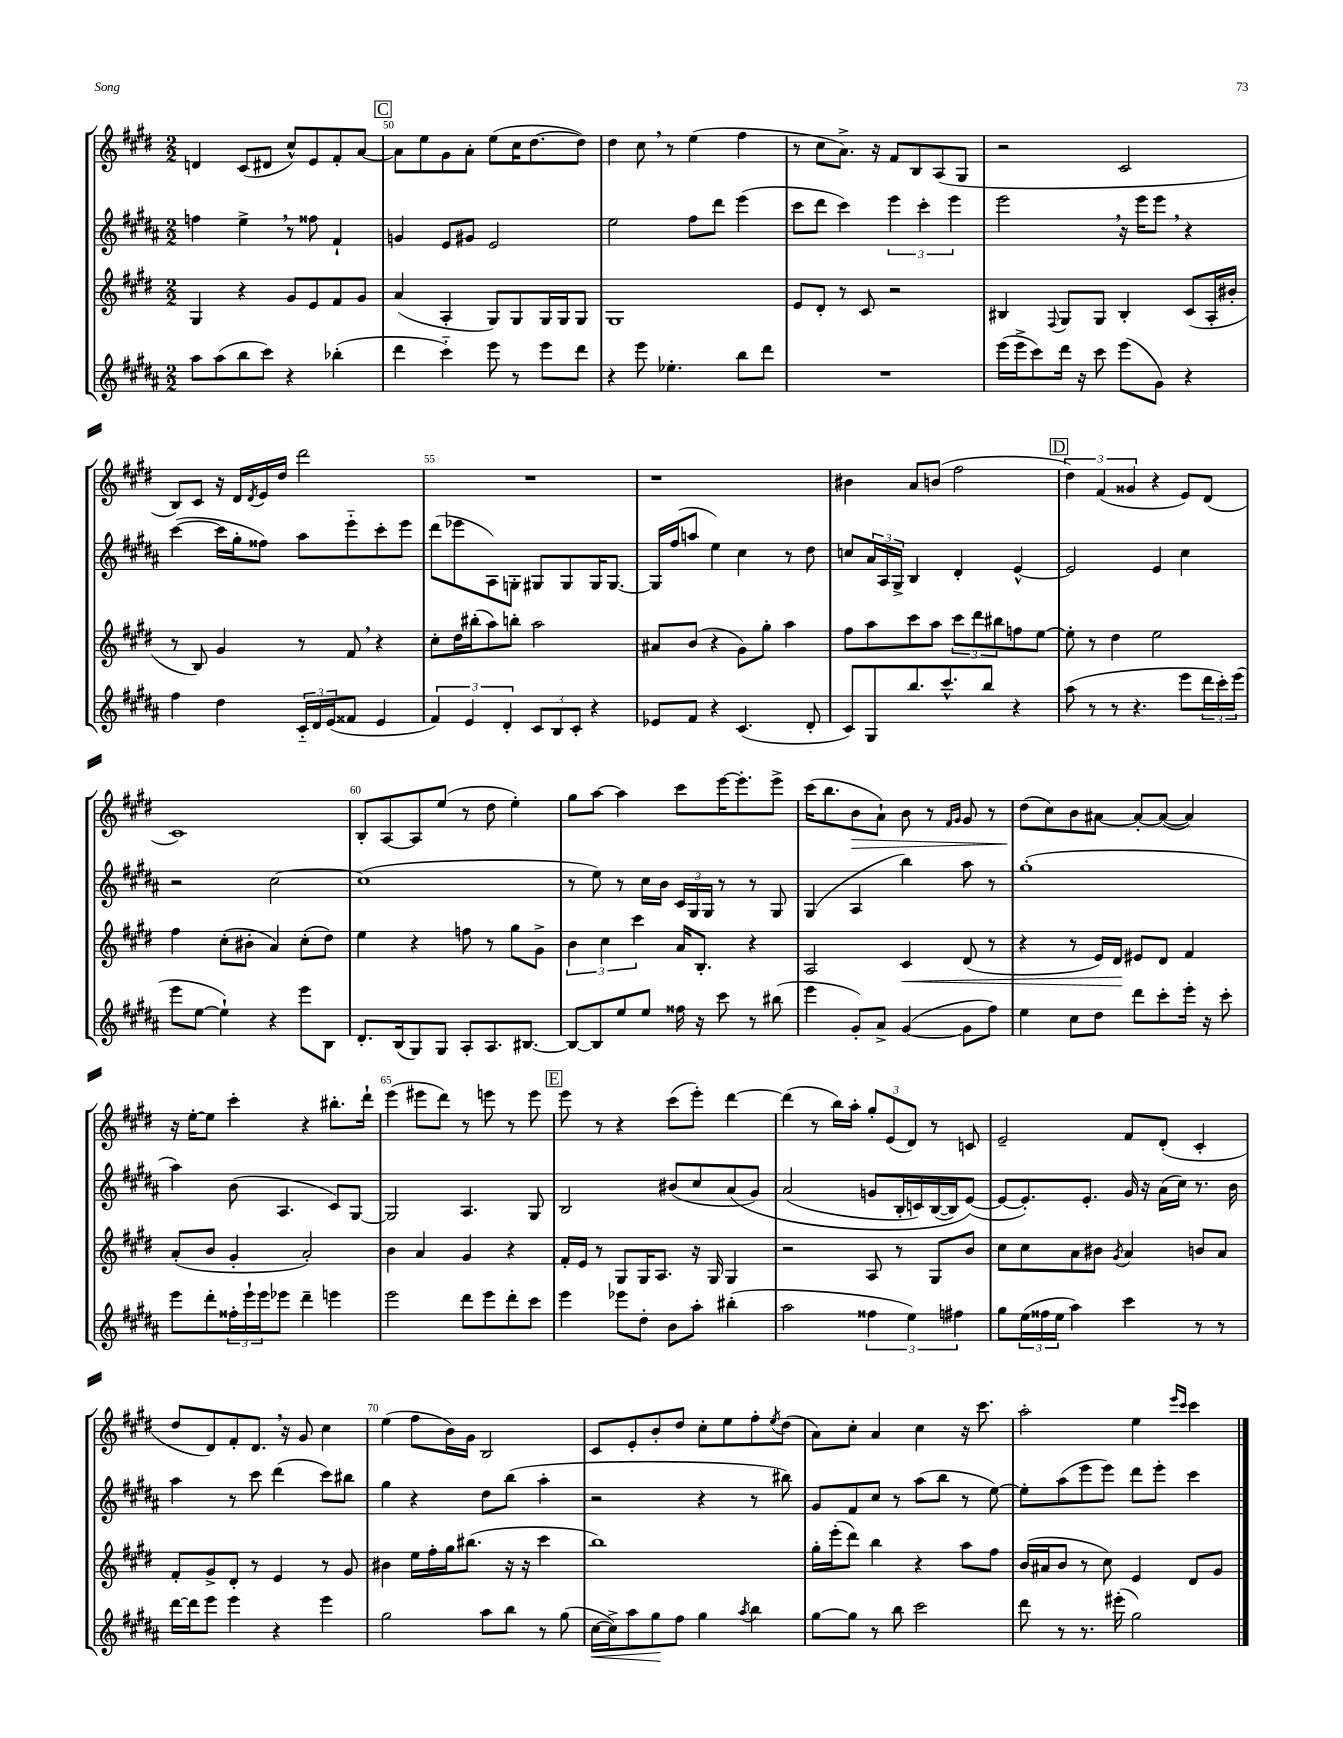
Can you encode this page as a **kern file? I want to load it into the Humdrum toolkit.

**kern	**dynam	**kern	**dynam	**kern	**kern	**dynam
*part4	*part4	*part3	*part3	*part2	*part1	*part1
*staff4	*staff4	*staff3	*staff3	*staff2	*staff1	*staff1
*clefG2	*	*clefG2	*	*clefG2	*clefG2	*
*k[f#c#g#d#a#]	*	*k[f#c#g#d#]	*	*k[f#c#g#d#a#]	*k[f#c#g#d#]	*
*M2/2	*	*M2/2	*	*M2/2	*M2/2	*
=49	=49	=49	=49	=49	=49	=49
8aa#\L	.	4G#/	.	4ffn\	4dn/	.
(8aa#\	.	.	.	.	.	.
8bb\	.	4r	.	4ee^,\	(8c#/L	.
8ccc#\J)	.	.	.	.	8d#X/J	.
4r	.	8g#/L	.	8r	8cc#^^/L)	.
.	.	8e/	.	8ff##X\	8e/	.
(4bb-X'\	.	8f#/	.	4f#`/	8f#'/	.
.	.	8g#/J	.	.	[8a/J	.
!!LO:REH:place=s1:t=C
=50	=50	=50	=50	=50	=50	=50
4ddd#\	.	(4a/	.	4gn/	8a\L]	.
.	.	.	.	.	8ee\	.
4ccc#\)	.	4A'/	.	8e/L	8g#\	.
.	.	.	.	8g#X/J	8a'\J	.
8eee\	.	8G#/L)	.	2e/	(8ee\L	.
8r	.	8G#/	.	.	16cc#\K	.
.	.	.	.	.	[8.dd#\	.
8eee\L	.	16G#/L	.	.	.	.
.	.	16G#/J	.	.	.	.
8ddd#\J	.	8G#/J	.	.	8dd#\J])	.
=51	=51	=51	=51	=51	=51	=51
4r	.	1G#	.	2ee\	4dd#\	.
8eee\	.	.	.	.	8cc#,\	.
4.ee-X'\	.	.	.	.	8r	.
.	.	.	.	8ff#\L	(4ee\	.
.	.	.	.	8ddd#\J	.	.
8bb\L	.	.	.	(4eee\	4ff#\	.
8ddd#\J	.	.	.	.	.	.
=52	=52	=52	=52	=52	=52	=52
1r	.	8e/L	.	8ccc#\L	8r	.
.	.	8d#'/J	.	8ddd#\J	8cc#\L	.
.	.	8r	.	4ccc#\)	8.a^\J)	.
.	.	8c#/	.	.	.	.
.	.	.	.	.	16r	.
.	.	2r	.	6eee\	8f#/L	.
.	.	.	.	.	8B/	.
.	.	.	.	6ccc#'\	.	.
.	.	.	.	.	(8A/	.
.	.	.	.	6eee\	.	.
.	.	.	.	.	8G#/J	.
=53	=53	=53	=53	=53	=53	=53
(16eee\LL	.	4B#X/	.	2eee,\	2r	.
16eee^\J	.	.	.	.	.	.
8ccc#\)	.	.	.	.	.	.
.	.	8qqF#/	.	.	.	.
16ddd#\Jk	.	8G#/L	.	.	.	.
16r	.	.	.	.	.	.
8ccc#\	.	8G#/J	.	.	.	.
(8eee\L	.	4B#'/	.	16r	2c#/	.
.	.	.	.	16eee\KL	.	.
8g#\J)	.	.	.	8eee,\J	.	.
4r	.	(8c#/L	.	4r	.	.
.	.	16A'/L	.	.	.	.
.	.	16b#X'/JJ	.	.	.	.
!!LO:LB:g=z
=54	=54	=54	=54	=54	=54	=54
4ff#\	.	8r	.	([4ccc#\	8B/L)	.
.	.	8B/)	.	.	8c#/J	.
4dd#\	.	4g#/	.	16ccc#\LL]	16r	.
.	.	.	.	16gg#'\J	16d#/LL	.
.	.	.	.	.	8qd#/	.
.	.	.	.	8ff##X\J)	16e/	.
.	.	.	.	.	16dd#/JJ	.
24c#/LL	.	8r	.	8aa#\L	2ddd#\	.
24d#/	.	.	.	.	.	.
(24e/J	.	.	.	.	.	.
8f##X/J	.	8f#,/	.	8eee\	.	.
4e/	.	4r	.	8ccc#'\	.	.
.	.	.	.	8eee\J	.	.
=55	=55	=55	=55	=55	=55	=55
6f#/)	.	8cc#'\L	.	(8ddd#\L	1r	.
.	.	16dd#\L	.	8eee-X\	.	.
6e/	.	.	.	.	.	.
.	.	(16bb#X'\J	.	.	.	.
.	.	8aa\)	.	8A#\)	.	.
6d#'/	.	.	.	.	.	.
.	.	8bbn'\J	.	8Gn'\J	.	.
12c#/L	.	2aa\	.	8G#X/L	.	.
12B/	.	.	.	.	.	.
.	.	.	.	8G#/	.	.
12c#'/J	.	.	.	.	.	.
4r	.	.	.	16G#/K	.	.
.	.	.	.	[8.G#/J	.	.
=56	=56	=56	=56	=56	=56	=56
8e-X/L	.	8a#X/L	.	16G#/LL]	1r	.
.	.	.	.	(16ff#/J	.	.
8f#/J	.	(8b/J	.	8aan/J	.	.
4r	.	4r	.	4ee\)	.	.
(4.c#/	.	8g#\L)	.	4cc#\	.	.
.	.	8gg#'\J	.	.	.	.
.	.	4aa\	.	8r	.	.
8d#'/	.	.	.	8dd#\	.	.
=57	=57	=57	=57	=57	=57	=57
8c#/L)	.	8ff#\L	.	8ccn/L	4b#X\	.
8G#/	.	8aa\	.	24a#/L	.	.
.	.	.	.	24A#/	.	.
.	.	.	.	24G#^/JJ	.	.
8.bb/	.	8ccc#\	.	4B/	8a/L	.
.	.	8aa\J	.	.	(8bn/J	.
8.ccc#^^/	.	.	.	.	.	.
.	.	12ccc#\L	.	4d#'/	2ff#\	.
.	.	12ddd#\	.	.	.	.
8bb/J	.	.	.	.	.	.
.	.	12bb#X\	.	.	.	.
4r	.	8ffn\	.	[4e^^/	.	.
.	.	[8ee\J	.	.	.	.
!!LO:REH:place=s1:t=D
=58	=58	=58	=58	=58	=58	=58
(8aa#\	.	8ee'\]	.	2e/]	6dd#\)	.
8r	.	8r	.	.	.	.
.	.	.	.	.	(6f#/	.
8r	.	4dd#\	.	.	.	.
.	.	.	.	.	6g##X/	.
4.r	.	.	.	.	.	.
.	.	2ee\	.	4e/	4r	.
8eee\L	.	.	.	4cc#\	8e/L)	.
24ddd#\L	.	.	.	.	(8d#/J	.
24ccc#'\)	.	.	.	.	.	.
(24eee\JJ	.	.	.	.	.	.
!!LO:LB:g=z
=59	=59	=59	=59	=59	=59	=59
8eee\L	.	4ff#\	.	2r	1c#)	.
[8ee\J	.	.	.	.	.	.
4ee`\])	.	(8cc#'\L	.	.	.	.
.	.	8b#X'\J	.	.	.	.
4r	.	4a/)	.	[2cc#\	.	.
8eee\L	.	(8cc#'\L	.	.	.	.
8B\J	.	8dd#\J)	.	.	.	.
=60	=60	=60	=60	=60	=60	=60
8.d#'/L	.	4ee\	.	(1cc#]	8B'/L	.
.	.	.	.	.	[8A/	.
(16B/k	.	.	.	.	.	.
8G#/)	.	4r	.	.	8A/]	.
8G#/J	.	.	.	.	(8ee/J	.
8A#'/L	.	8ffn\	.	.	8r	.
8.A#/	.	8r	.	.	8dd#\	.
.	.	8gg#\L	.	.	4ee'\)	.
[8.B#X/J	.	.	.	.	.	.
.	.	8g#^\J	.	.	.	.
=61	=61	=61	=61	=61	=61	=61
8B#/L_	.	6b\	.	8r	8gg#\L	.
8B#/]	.	.	.	8ee\)	[8aa\J	.
.	.	6cc#\	.	.	.	.
8ee/	.	.	.	8r	4aa\]	.
.	.	6ccc#\	.	.	.	.
8ee/J	.	.	.	16cc#\LL	.	.
.	.	.	.	16b\JJ	.	.
16ff##X\	.	16a/KL	.	24c#/LL	8ccc#\L	.
.	.	.	.	24G#/	.	.
16r	.	8.B'/J	.	.	.	.
.	.	.	.	24G#/JJ	.	.
8ccc#\	.	.	.	8r	[16eee\K	.
.	.	.	.	.	8.eee'\]	.
8r	.	4r	.	8r	.	.
(8bb#X\	.	.	.	8G#/	8eee^\J	.
=62	=62	=62	=62	=62	=62	=62
4eee\	.	2A/	.	(4G#/	(16ccc#\KL	.
.	.	.	.	.	8.bb\	.
!	!	!	!	!	!	!LO:HP:b
8g#'/L)	.	.	.	4A#/	8b\	>
8a#^/J	.	.	.	.	8a`\J)	.
!	!	!	!LO:HP:b	!	!	!
([4g#/	.	4c#/	<	4bb\)	8b\	.
.	.	.	.	.	8r	.
.	.	.	.	.	16qqf#/LL	.
.	.	.	.	.	16qqg#/JJ	.
8g#\L]	.	(8d#/	.	8aa#\	8g#/	.
8ff#\J)	.	8r	.	8r	8r	.
=63	=63	=63	=63	=63	=63	=63
4ee\	.	4r	.	(1gg#'	(8dd#\L	.
.	.	.	.	.	8cc#\)	]
8cc#\L	.	8r	.	.	8b\	.
8dd#\J	.	16e/LL)	.	.	[8a#X\J	.
.	.	16d#/JJ	.	.	.	.
8ddd#\L	.	8e#X/L	[	.	8a#'/L_	.
8ccc#'\	.	8d#/J	.	.	(8a#/J_	.
16eee'\Jk	.	4f#/	.	.	4a#/])	.
16r	.	.	.	.	.	.
8ccc#'\	.	.	.	.	.	.
!!LO:LB:g=z
=64	=64	=64	=64	=64	=64	=64
8eee\L	.	(8a'/L	.	4aa#\)	16r	.
.	.	.	.	.	[16ee'\KL	.
8ddd#'\	.	8b/J	.	.	8ee\J]	.
24ff##X'\L	.	4g#'/	.	(8b\	4ccc#'\	.
24eee`\	.	.	.	.	.	.
24eee\J	.	.	.	.	.	.
8eee-X\J	.	.	.	4.A#/	.	.
4ddd#~\	.	2a'/)	.	.	4r	.
4eeen\	.	.	.	8c#/L)	8.bb#X'\L	.
.	.	.	.	[8G#/J	.	.
.	.	.	.	.	16ddd#`\Jk	.
=65	=65	=65	=65	=65	=65	=65
2eee\	.	4b\	.	2G#/]	(4eee\	.
.	.	4a/	.	.	8eee#X\L	.
.	.	.	.	.	8ddd#\J)	.
8ddd#\L	.	4g#/	.	4.A#/	8r	.
8eee\	.	.	.	.	8eeen\	.
8ddd#'\	.	4r	.	.	8r	.
8ccc#\J	.	.	.	8G#/	8eee\	.
!!LO:REH:place=s1:t=E
=66	=66	=66	=66	=66	=66	=66
4eee\	.	16f#'/LL	.	2B/	8eee\	.
.	.	16e/JJ	.	.	.	.
.	.	8r	.	.	8r	.
8eee-X\L	.	8G#/L	.	.	4r	.
8dd#'\J	.	16G#/K	.	.	.	.
.	.	8.A/J	.	.	.	.
8b\L	.	.	.	(8b#X/L	(8ccc#\L	.
8aa#'\J	.	16r	.	8cc#/	8eee'\J)	.
.	.	16G#/	.	.	.	.
(4bb#X'\	.	4G#/	.	(8a#/	[4ddd#\	.
.	.	.	.	8g#/J)	.	.
=67	=67	=67	=67	=67	=67	=67
2aa#\	.	2r	.	(2a#/	(4ddd#\]	.
.	.	.	.	.	8r	.
.	.	.	.	.	16bb\LL)	.
.	.	.	.	.	16aa'\JJ	.
6ff##X\	.	8A/	.	8gn/L	12gg#'/L	.
.	.	.	.	.	(12e/	.
.	.	8r	.	16B'/L	.	.
6ee\)	.	.	.	.	12d#/J)	.
.	.	.	.	16cn/)	.	.
.	.	8G#/L	.	([16B/	8r	.
.	.	.	.	16B/J])	.	.
6ff#X\	.	.	.	.	.	.
.	.	8b/J	.	([8e/J)	8cn/	.
=68	=68	=68	=68	=68	=68	=68
8gg#\L	.	8cc#\L	.	8e/L_	2e~/	.
(24ee\L	.	8cc#\	.	8.e'/])	.	.
24ff##X\	.	.	.	.	.	.
24ee\JJ	.	.	.	.	.	.
4aa#\)	.	8a\	.	.	.	.
.	.	.	.	8.e'/J	.	.
.	.	8b#X\J	.	.	.	.
.	.	8qg#/	.	.	.	.
4ccc#\	.	4a/	.	16g#/	8f#/L	.
.	.	.	.	16r	.	.
.	.	.	.	(16a#\LL	(8d#'/J	.
.	.	.	.	16cc#\JJ)	.	.
8r	.	8bn/L	.	8.r	4c#'/	.
8r	.	8a/J	.	.	.	.
.	.	.	.	16b\	.	.
!!LO:LB:g=z
=69	=69	=69	=69	=69	=69	=69
[16ddd#\LL	.	8f#'/L	.	4aa#\	8dd#/L	.
16ddd#\J]	.	.	.	.	.	.
8eee\J	.	8g#^/	.	.	8d#/)	.
4eee\	.	8d#'/J	.	8r	8f#'/	.
.	.	8r	.	8ccc#\	8.d#,/J	.
4r	.	4e/	.	(4ddd#\	.	.
.	.	.	.	.	16r	.
.	.	.	.	.	8g#/	.
4eee\	.	8r	.	8ccc#\L)	4cc#\	.
.	.	8g#/	.	8bb#X\J	.	.
=70	=70	=70	=70	=70	=70	=70
2gg#\	.	4b#X\	.	4gg#\	(4ee\	.
.	.	16ee\LL	.	4r	8ff#\L	.
.	.	16ff#'\	.	.	.	.
.	.	16gg#\J	.	.	16b\L)	.
.	.	(8.bb#X\J	.	.	16g#\JJ	.
8aa#\L	.	.	.	8dd#\L	2B/	.
8bb\J	.	16r	.	(8bb\J	.	.
.	.	16r	.	.	.	.
8r	.	4ccc#\	.	4aa#'\	.	.
(8gg#\	.	.	.	.	.	.
=71	=71	=71	=71	=71	=71	=71
!	!LO:HP:b	!	!	!	!	!
[16cc#\LL	<	1bb)	.	2r	8c#/L	.
16cc#^\J])	.	.	.	.	.	.
8aa#\	.	.	.	.	8e'/	.
8gg#\	.	.	.	.	8b'/	.
8ff#\J	[	.	.	.	8dd#/J	.
4gg#\	.	.	.	4r	8cc#'\L	.
.	.	.	.	.	8ee\	.
8qaa#/	.	.	.	.	.	.
4bb\	.	.	.	8r	8ff#'\	.
.	.	.	.	.	8qee/	.
.	.	.	.	8bb#X\)	(8dd#\J	.
=72	=72	=72	=72	=72	=72	=72
[8gg#\L	.	16gg#'\LL	.	8g#/L	8a\L)	.
.	.	(16eee'\J	.	.	.	.
8gg#\J]	.	8ddd#\J)	.	8f#/	8cc#'\J	.
8r	.	4bb\	.	8cc#/J	4a/	.
8bb\	.	.	.	8r	.	.
2ccc#\	.	4r	.	(8aa#\L	4cc#\	.
.	.	.	.	8bb\J	.	.
.	.	8aa\L	.	8r	16r	.
.	.	.	.	.	8.ccc#\	.
.	.	8ff#\J	.	[8ee\)	.	.
=73	=73	=73	=73	=73	=73	=73
8ddd#\	.	(16b/LL	.	8ee'\L]	2aa'\	.
.	.	16a#X/J	.	.	.	.
8r	.	8b/J	.	(8aa#\	.	.
8.r	.	8r	.	8eee\	.	.
.	.	8cc#\)	.	8eee\J)	.	.
(16eee#X'\	.	.	.	.	.	.
2gg#\)	.	4e/	.	8ddd#\L	4ee\	.
.	.	.	.	8eee'\J	.	.
.	.	.	.	.	16qqeee/LL	.
.	.	.	.	.	16qqccc#/JJ	.
.	.	8d#/L	.	4ccc#\	4ccc#\	.
.	.	8g#/J	.	.	.	.
==	==	==	==	==	==	==
*-	*-	*-	*-	*-	*-	*-
